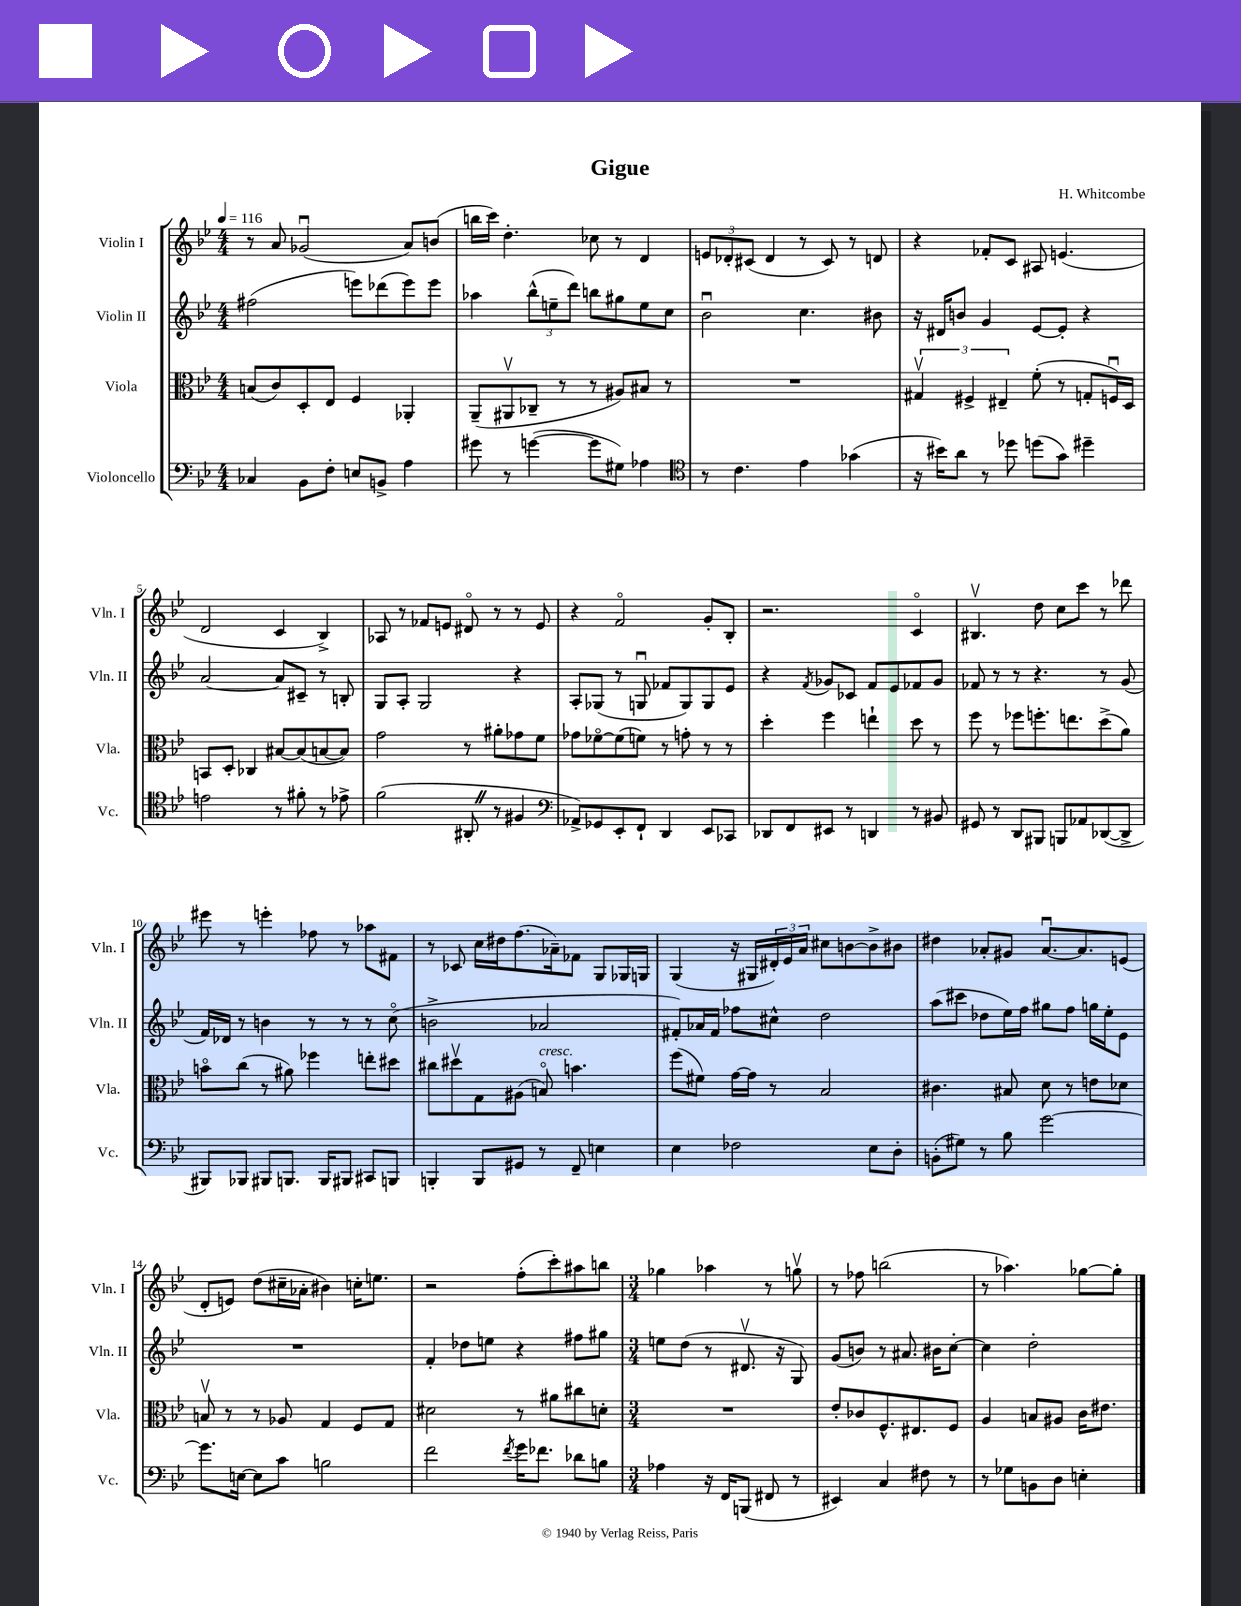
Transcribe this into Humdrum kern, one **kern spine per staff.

**kern	**kern	**kern	**kern
*staff4	*staff3	*staff2	*staff1
*clefF4	*clefC3	*clefG2	*clefG2
*k[b-e-]	*k[b-e-]	*k[b-e-]	*k[b-e-]
*M4/4	*M4/4	*M4/4	*M4/4
*MM116	*MM116	*MM116	*MM116
4C-	(8B	(2ff#	8r
.	8c)	.	8a
8BB-	8D'	.	(2g-u
8F'	8E-	.	.
8E	4F	8eee)	.
8BB^	.	(8ddd-	.
4A	4AA-'	8eee)	8a)
.	.	8eee	(8b
=	=	=	=
8g#	(8AA~	4aa-	16bb
.	.	.	16ccc)
8r	8AA#v	.	4.dd'
([4g	8C-~	(12bb-^^	.
.	.	12ee~	.
.	8r	.	.
.	.	12ddd)	.
8g]	8r	8bb	8cc-
8G#)	8A#)	8gg#	8r
4A-	8B#	8ee	4d
.	8r	8cc	.
=	=	=	=
*clefC4	*	*	*
8r	1r	2b-u	12e
.	.	.	12d-'
4.c	.	.	.
.	.	.	(12c#
.	.	.	4d-
4e-	.	4.cc	8r
.	.	.	8c#)
(4g-	.	.	8r
.	.	8b#	8d
=	=	=	=
16r	6G#v	16r	4r
16b#)	.	16d#	.
8a	.	8b	.
.	6F#^	.	.
8r	.	4g	8f-'
.	6E#~	.	.
8dd-	.	.	8c
(8dd	(8f'	[8e-	8A#
8g)	8r	8e-']	(4.e
4dd#~	8G'	4r	.
.	16Fu)	.	.
.	16D	.	.
=	=	=	=
2e	8BB	[2a	2d
.	8D'	.	.
.	4C-	.	.
8r	[8B#	8a]	4c
8f#'	(8B#]	8c#~	.
8r	[8B	8r	4B-^)
8e-^	8B])	8B'	.
=	=	=	=
(2f	2g	8G	8A-
.	.	8A'	8r
.	.	2G	8f-
.	.	.	8e
8AA#'	8r	.	8d#o
8r	8a#'	.	8r
4F#	8g-	4r	8r
.	8f	.	8e
=	=	=	=
*clefF4	*	*	*
8AA-^)	8g-	8A'	4r
8GG-	[8f-o	(8G-	.
8EE-'	(8f-]	8r	2fo
8FF`	8f)	8Gu	.
4DD	8r	8f-	.
.	8g'	8G)	.
8EE-	8r	8G	8g'
8CC-	8r	8e-	8B-'
=	=	=	=
8DD-	4dd'	4r	2.r
8FF	.	.	.
.	.	8qf	.
8EE#	4ff	8g-	.
8r	.	8c-	.
4DD	4ee`	8f	.
.	.	8e-	.
8r	8dd	8f-	4co
8BB#	8r	8g-	.
=	=	=	=
8GG#	8ff	8f-	4.B#v
8r	8r	8r	.
8DD	8ff-	8r	.
8BBB#	8.ff'	4.r	8dd
8BBB	.	.	8cc
.	8.ee	.	.
8AA-	.	.	8ccc
([8DD-	(8dd^	8r	8r
8DD-^]	8a)	(8g	8ddd-
=	=	=	=
8BBB#)	8bo	16f)	8eee#
.	.	16d-	.
8BBB-	(8cc	8r	8r
8BBB#	8r	4b	4eee'
8.BBB	8a#)	.	.
.	4ff-	8r	8ff-
16BBB	.	.	.
8BBB#	.	8r	8r
8CC#	8ee'	8r	8aa-
8BBB	8dd#	(8cco	8f#
=	=	=	=
4BBB'	8cc#	2b^	8r
.	8dd#v	.	8c-
8BBB	8G	.	16cc
.	.	.	16dd#
8GG#	(8A#	.	(8.ff
8r	8Bo)	2a-	.
.	.	.	16a-~)
8FF~	4.b	.	8f-
4E	.	.	8G
.	.	.	16G-
.	.	.	16G
=	=	=	=
4E-	(8ff	8f#')	(4G
.	8f#)	16a-	.
.	.	16f#	.
2F-	[16g	8ff-	16r
.	16g]	.	16G#
.	8r	8cc#^^	24d#')
.	.	.	24e-
.	.	.	24a
.	2B-	2dd	8cc#
.	.	.	[8b
8E-	.	.	8b^]
8D'	.	.	8b#
=	=	=	=
(8BB'	4.c#	(8aa	4dd#
8G#)	.	8ccc#	.
8r	.	8dd-	8a-'
8B-	8B#	16ee-)	8g#
.	.	16ff	.
[2g	8d	8gg#	[8.a-u
.	8r	8ff	.
.	.	.	8.a-]
.	8e	16gg	.
.	.	16ee-'	.
.	8d-	8e-	(8e
=	=	=	=
8.g]	8Bv	1r	8d'
.	8r	.	8e)
[16E	.	.	.
8E]	8r	.	(8dd
8c	8A-	.	16cc#~
.	.	.	16a-'
2B	4G	.	4b#)
.	8F	.	16cc'
.	.	.	8.ee
.	8G	.	.
=	=	=	=
2f	2d#	4f'	2r
.	.	8dd-	.
.	.	8ee	.
8qf	.	.	.
16g	8r	4r	(8ff'
8.f-	.	.	.
.	8a#	.	8ccc')
8d-	8cc#	8ff#	8aa#
8B	8d'	8gg#	8bb
=	=	=	=
*M3/4	*M3/4	*M3/4	*M3/4
4A-	2.r	8ee	4gg-
.	.	(8dd	.
16r	.	8r	4aa-
16FF	.	.	.
(8BBB	.	8.d#v	.
8FF#	.	.	8r
.	.	16r	.
8r	.	8G)	8ggv
=	=	=	=
4EE#)	8e-'	(8g	8r
.	8c-	8b)	8ff-
4C	8.F^^	8r	(2bb
.	.	8.a#	.
.	8.E#	.	.
8F#	.	.	.
.	.	16b#	.
8r	8F	[8cc'	.
=	=	=	=
8r	4A	4cc]	8r
8G-	.	.	4.aa-)
8BB	8B	2dd'	.
8D	8A#	.	.
4E'	16c	.	[8gg-
.	8.e#	.	.
.	.	.	8gg-']
==	==	==	==
*-	*-	*-	*-
